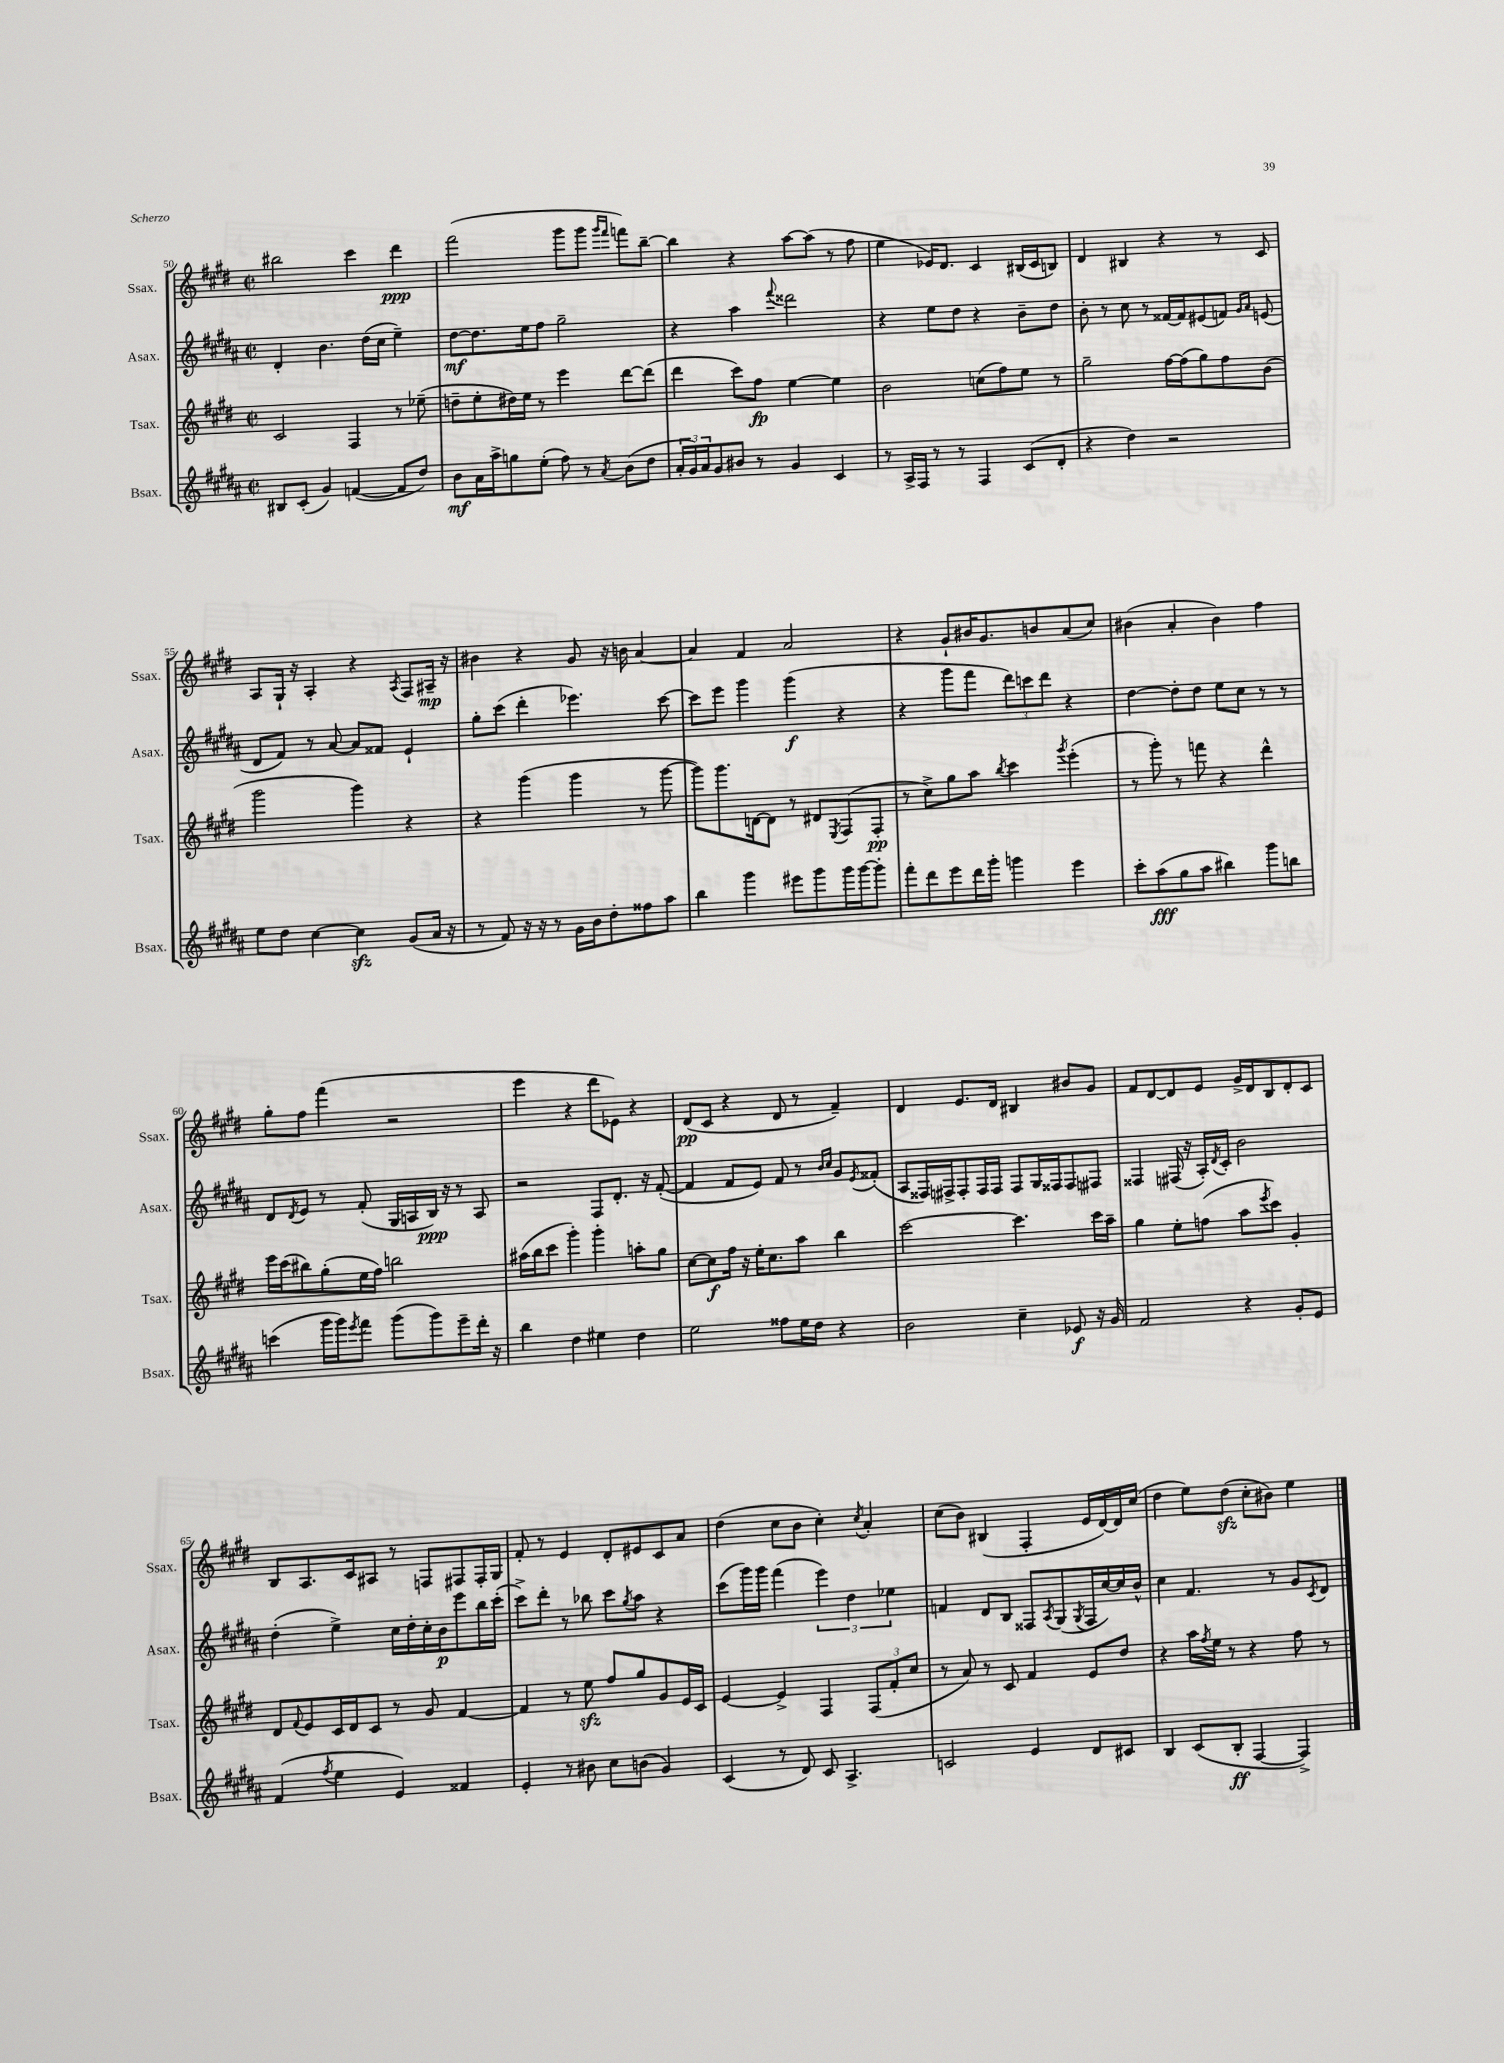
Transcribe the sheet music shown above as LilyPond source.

<<
\new StaffGroup <<
\new Staff = "s0" \with { instrumentName = "Ssax." shortInstrumentName = "Ssax." } {
    \clef treble \key e \major \defaultTimeSignature \time 2/2
    bis''2 cis'''4 dis'''4\ppp |
    fis'''2( gis'''8 gis'''8 \grace { gis'''16 fis'''16 } f'''8) b''8~-- |
    b''4 r4 a''8~ a''8( r8 fis''8 |
    e''4 ees'16) dis'8. cis'4 bis16( cis'16 b8) |
    dis'4 bis4 r4 r8 cis'8 |
    a8 gis16-! r16 a4-. r4 \acciaccatura { a8 } fis8 ais16--\mp r16 |
    bis'4 r4 gis'8 r16 b'16 a'4~ |
    a'4 fis'4 a'2 |
    r4 gis'8-! bis'16 gis'8. b'8 a'8( cis''8) |
    bis'4( a'4-. bis'4) fis''4 |
    gis''8-. fis''8 fis'''4( r2 |
    e'''4 r4 dis'''8 ees'8) r4 |
    dis'8\pp( cis'8 r4 dis'8 r8 fis'4--) |
    dis'4 e'8. dis'16 bis4 bis'8 gis'8 |
    fis'8 dis'8~ dis'8 e'8 gis'16-> dis'16 b8 dis'8-. cis'8 |
    b8 a8. cis'16 ais8 r8 f8 fis8 fis16-. gis16 |
    fis'8-. r8 e'4 dis'8-. eis'8 cis'8 a'8 |
    dis''4( cis''8 b'8 cis''4-.) \acciaccatura { cis''8 } a'4-. |
    cis''8( b'8) bis4( fis4-. e'16 dis'16~) dis'16 cis''16( |
    dis''4 e''8) dis''8\sfz( cis''8-. bis'8) e''4 \bar "|." |
}
\new Staff = "s1" \with { instrumentName = "Asax." shortInstrumentName = "Asax." } {
    \clef treble \key b \major \defaultTimeSignature \time 2/2
    dis'4-. b'4. dis''16( cis''16 e''4--) |
    dis''8~\mf dis''8. e''16 fis''8 gis''2-- |
    r4 ais''4 \appoggiatura { fis'''8 } disis'''2 |
    r4 e''8 dis''8 r4 b'8-- dis''8 |
    b'8-. r8 cis''8 r8 fisis'16~ fisis'16 eis'8( f'8) \grace { gis'16 ais'16 } e'8( |
    dis'8 fis'8) r8 ais'8~ ais'8 fisis'8 e'4-! |
    gis''8-. cis'''8( dis'''4-. ees'''4.) cis'''8~ |
    cis'''8 e'''8 gis'''4 gis'''4\f( r4 |
    r4 gis'''8 fis'''8 \tuplet 3/2 { dis'''8) c'''8 dis'''8 } r4 |
    dis''4~ dis''8-. dis''8 e''8 cis''8 r8 r8 |
    dis'8 \acciaccatura { dis'8 } e'8 r8 fis'8-.( gis16 a16 b16\ppp) r16 r8 a8 |
    r2 fis8 dis'8.-. r16 fis'8~-.( |
    fis'4 fis'8 e'8) fis'8 r8 \grace { b'16 cis''16 } gis'8 \acciaccatura { e'8 } fisis'8-.( |
    ais8 fisis16) fis16-> fis8-. fis16 fis16 fis8 gis16 fisis16 fisis8 fis8 |
    fisis4 fis16( r16 ais16-.) \acciaccatura { dis'8 } cis'16-. b'2 |
    dis''4-.( e''4->) cis''16 dis''16-. cis''16-. b'16\p e'''8 b''16 cis'''16-.( |
    cis'''8->) dis'''8-. r8 bes''8 cis'''8 \acciaccatura { gis''8 } ais''8 r4 |
    cis'''8( gis'''16) gis'''16 fis'''4( \tuplet 3/2 { e'''4) dis''4 ees''4 } |
    f'4 dis'8 b8 fisis8 \acciaccatura { ais8 } gis8( \acciaccatura { gis8 } fisis16 cis''16~) cis''16 b'16-^ |
    cis''4 fis'4. r8 gis'8 \acciaccatura { cis'8 } dis'8 \bar "|." |
}
\new Staff = "s2" \with { instrumentName = "Tsax." shortInstrumentName = "Tsax." } {
    \clef treble \key e \major \defaultTimeSignature \time 2/2
    cis'2 fis4 r8 ees''8--( |
    d''8-- e''8-. dis''16) e''16 r8 e'''4 dis'''8~ dis'''8( |
    dis'''4 cis'''8) fis''8\fp e''4~ e''4 |
    b'2 c''8( fis''8) e''8 r8 |
    gis''2-- fis''16~ fis''16( gis''8) fis''8 b'8( |
    gis'''2 gis'''4) r4 |
    r4 gis'''4( gis'''4 r8 gis'''8~ |
    gis'''8) gis'''8. d'16~ d'8 r8 dis'8 \acciaccatura { e8 } fis8( fis8-.\pp |
    r8 cis''8->) gis''8 a''8 \acciaccatura { b''8 } cis'''4 \acciaccatura { gis'''8 } e'''4-.( |
    r8 gis'''8-.) r8 f'''8 r4 dis'''4-^ |
    e'''16 cis'''16( bis''8) gis''8-.( e''16 fis''16) b''2 |
    ais''16( b''16 cis'''8 gis'''4-.) gis'''4-. a''8-. gis''8 |
    cis''8~ cis''8\f fis''16 r16 e''16-. cis''8. a''8 b''4 |
    cis'''2~ cis'''4. cis'''16 a''16-- |
    gis''4 e''8-. f''8( a''8 \acciaccatura { e'''8 } cis'''8) gis'4-. |
    dis'8 \appoggiatura { fis'8 } e'8 cis'16 dis'16 cis'8 r8 gis'8 fis'4~ |
    fis'4 r8 e''8\sfz fis''8 gis''8 gis'8 e'16 cis'16 |
    e'4~ e'4-> fis4 \tuplet 3/2 { fis8( fis'8-. cis''8 } |
    r8 a'8) r8 cis'8 fis'4 e'8 dis''8 |
    r4 a''16 \acciaccatura { fis''8 } e''16 r8 r4 fis''8 r8 \bar "|." |
}
\new Staff = "s3" \with { instrumentName = "Bsax." shortInstrumentName = "Bsax." } {
    \clef treble \key b \major \defaultTimeSignature \time 2/2
    bis8 cis'8-.( gis'4) f'4~( f'8 dis''8) |
    b'8\mf ais'16 ais''16-> g''8 e''8-.( fis''8) r8 \acciaccatura { ais'8 } b'8( dis''8 |
    \tuplet 3/2 { ais'16-. gis'16) ais'16 } gis'8 bis'8 r8 gis'4 cis'4 |
    r8 ais16-> fis16 r8 r8 fis4 cis'8( dis'8-. |
    r4 dis''4) r2 |
    e''8 dis''8 cis''4~ cis''4\sfz gis'8( ais'16 r16 |
    r8 fis'8) r16 r16 r8 gis'16 b'16 dis''8-. fisis''8 ais''8 |
    b''4 gis'''4 eis'''8 gis'''8 gis'''16 gis'''16~ gis'''8-. |
    fis'''8-. dis'''8 e'''8 dis'''16 gis'''16-. g'''4 e'''4 |
    cis'''8-. ais''8\fff( gis''8 ais''8 bis''4) gis'''8 b''8 |
    c'''4( gis'''16 gis'''16) \acciaccatura { e'''8 } fis'''8 gis'''8( gis'''8) e'''8-- dis'''16-. r16 |
    b''4 dis''4 eis''4 dis''4 |
    e''2 fisis''8 e''16 dis''16 r4 |
    b'2 cis''4-- ees'8\f r16 gis'16 |
    fis'2 r4 gis'8-. e'8 |
    fis'4( \acciaccatura { fis''8 } e''4 e'4) fisis'4 |
    e'4-. r8 bis'8 cis''8 b'8( gis'4) |
    cis'4( r8 dis'8) cis'8 ais4.-> |
    c'2 e'4 dis'8 cis'8 |
    b4 cis'8( b8-.\ff fis4~ fis4->) \bar "|." |
}
>>
>>
\layout { \context { \Score currentBarNumber = #50 } }
